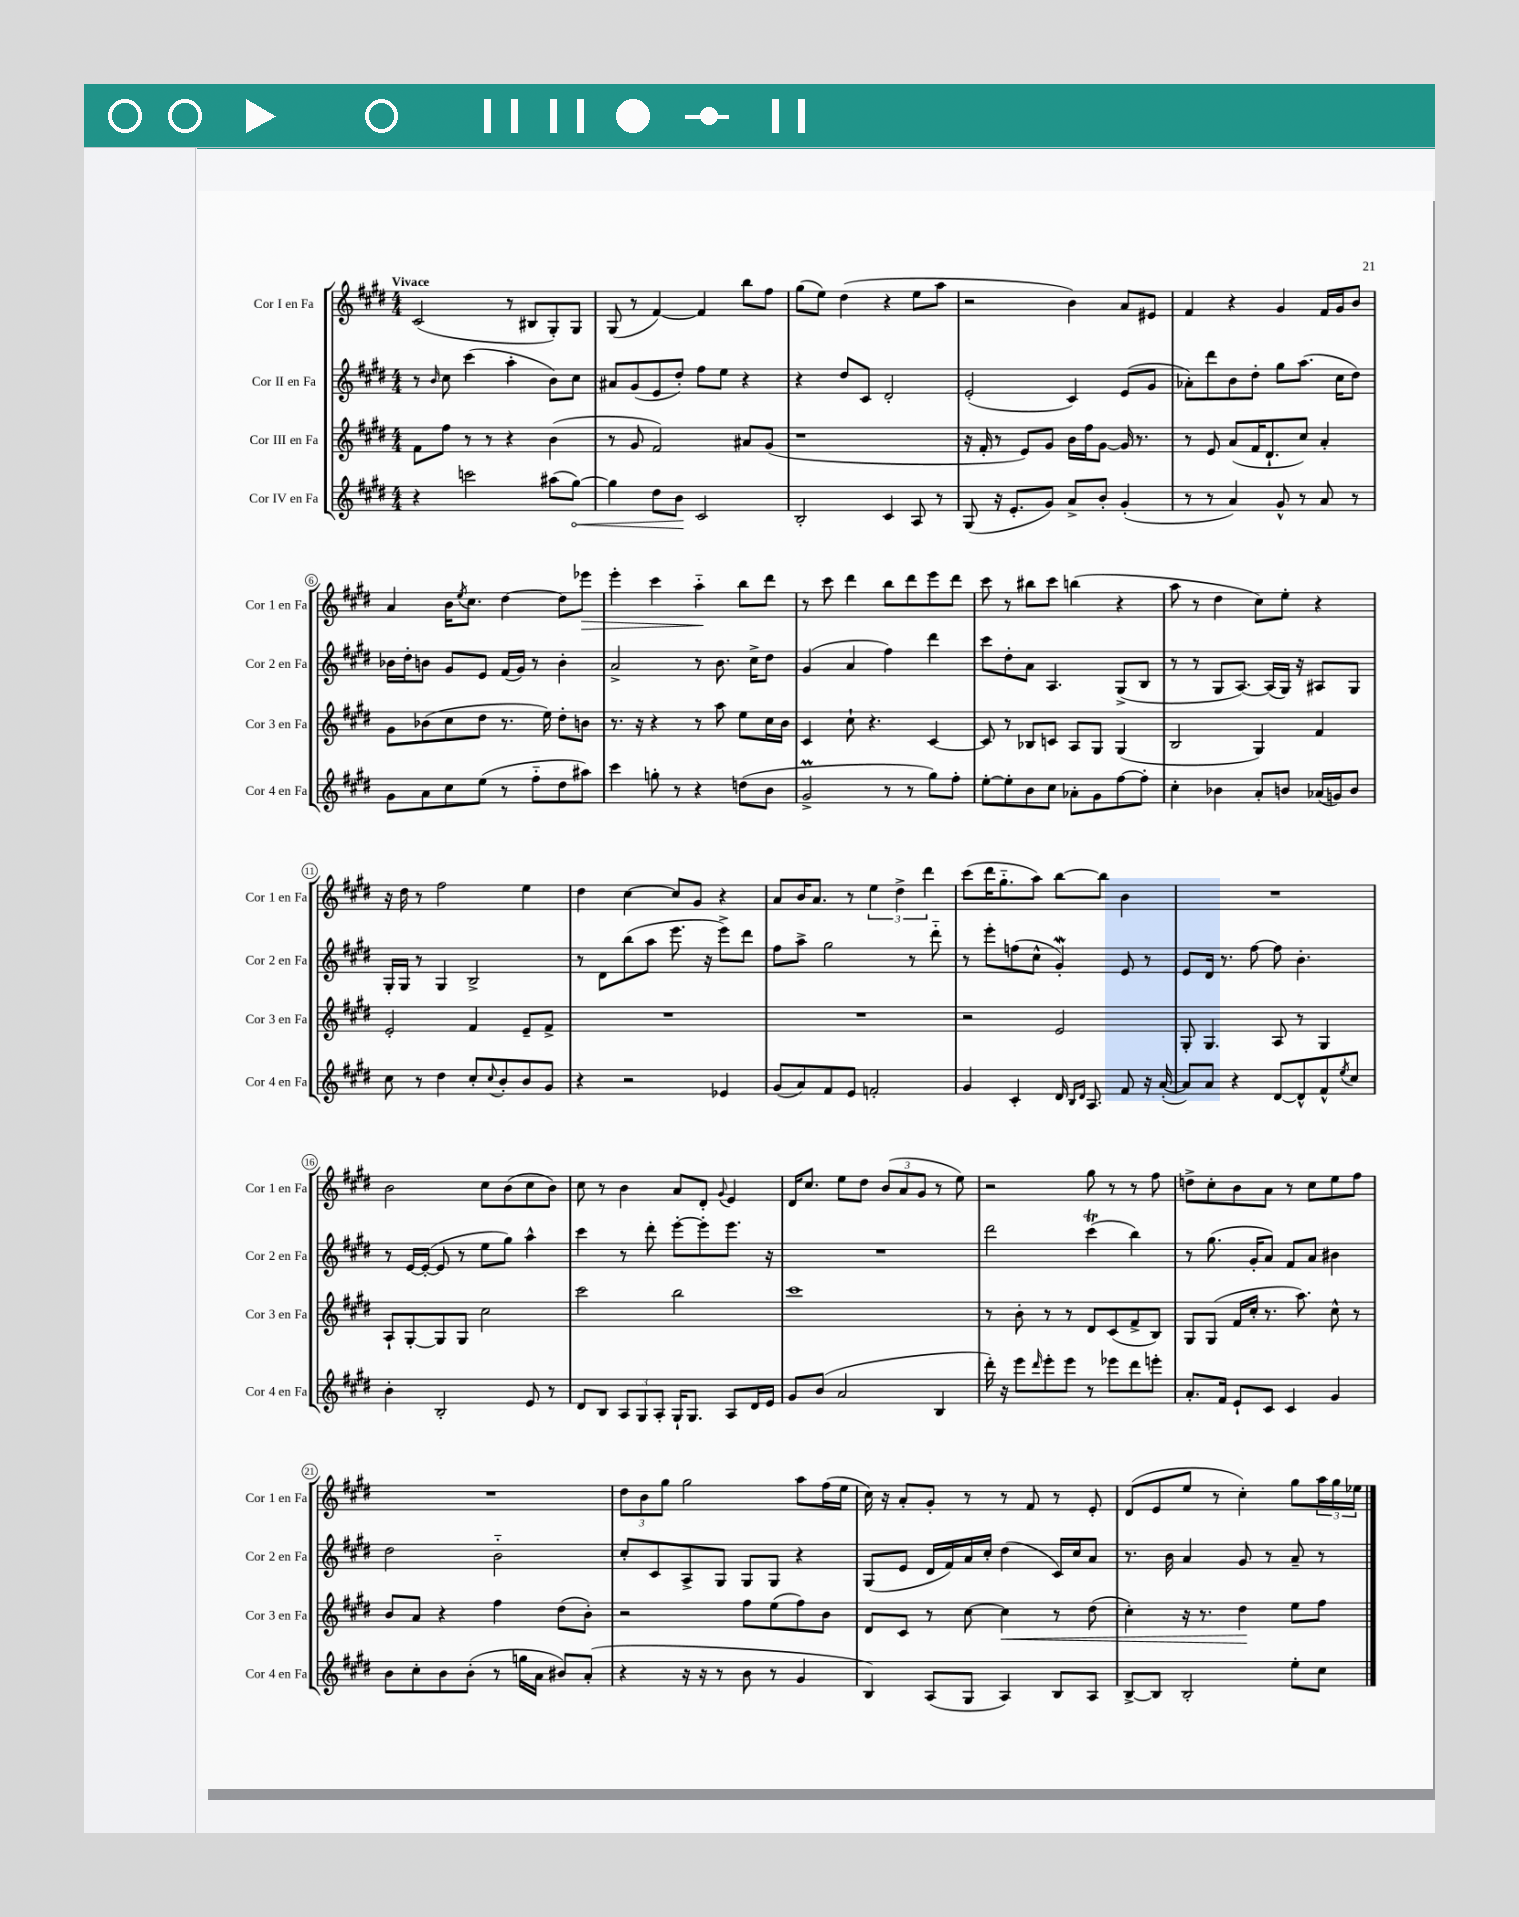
<<
\new StaffGroup <<
\new Staff = "s0" \with { instrumentName = "Cor I en Fa" shortInstrumentName = "Cor 1 en Fa" } {
    \clef treble \key e \major \numericTimeSignature \time 4/4 \tempo "Vivace"
    cis'2( r8 bis8 gis8-.) gis8 |
    gis8( r8 fis'4~) fis'4 b''8 fis''8 |
    gis''8( e''8) dis''4( r4 e''8 a''8 |
    r2 b'4) a'8 eis'8 |
    fis'4 r4 gis'4 fis'16 gis'16 b'8 |
    a'4 b'16 \acciaccatura { e''8 } cis''8. dis''4~ dis''8 ees'''8\> |
    e'''4-. cis'''4 a''4-_\! b''8 dis'''8 |
    r8 cis'''8 dis'''4 b''8 dis'''8 e'''8 dis'''8 |
    cis'''8 r8 bis''8 cis'''8 b''4( r4 |
    a''8 r8 dis''4 cis''8) e''8-. r4 |
    r16 dis''16 r8 fis''2 e''4 |
    dis''4 cis''4~ cis''8 gis'8 r4 |
    a'8 b'16 a'8. r8 \tuplet 3/2 { e''4 dis''4-> dis'''4 } |
    cis'''8( dis'''16 gis''8.-_ a''8) b''8~ b''8 b'4 |
    R1 |
    b'2 cis''8 b'8( cis''8 b'8) |
    cis''8 r8 b'4 a'8 dis'8-. \appoggiatura { gis'8 } e'4 |
    dis'16 cis''8. e''8 dis''8 \tuplet 3/2 { b'8( a'8 gis'8 } r8 e''8) |
    r2 gis''8 r8 r8 fis''8 |
    d''8-> cis''8-. b'8 a'8 r8 cis''8 e''8 fis''8 |
    R1 |
    \tuplet 3/2 { dis''8 b'8 gis''8 } gis''2 a''8 fis''16( e''16 |
    cis''16) r16 a'8-. gis'8-. r8 r8 fis'8 r8 e'8-. |
    dis'8( e'8 e''8 r8 cis''4-.) gis''8 \tuplet 3/2 { a''16 gis''16 ees''16 } \bar "|." |
}
\new Staff = "s1" \with { instrumentName = "Cor II en Fa" shortInstrumentName = "Cor 2 en Fa" } {
    \clef treble \key e \major \numericTimeSignature \time 4/4
    r8 \grace { b'16 } cis''8 cis'''4( a''4-. b'8) cis''8 |
    ais'8 gis'8( e'8 dis''8-.) fis''8 e''8 r4 |
    r4 dis''8 cis'8 dis'2-. |
    e'2-.( cis'4) e'8( gis'8 |
    aes'8-.) dis'''8 b'8 dis''8-. gis''8 a''8.( cis''16 dis''8) |
    bes'16 dis''16-. b'8 gis'8 e'8 fis'16( gis'16) r8 b'4-. |
    a'2-> r8 b'8. cis''16-> dis''8 |
    gis'4( a'4 fis''4) dis'''4 |
    cis'''8 dis''8-. a'8 a4. gis8->( b8 |
    r8 r8 gis8 a8.~) a16( gis16) r16 ais8 gis8 |
    gis16-. gis16 r8 gis4 b2-> |
    r8 dis'8 b''8( a''8 e'''8. r16 e'''8->) dis'''8 |
    fis''8 a''8-> gis''2 r8 dis'''8-_ |
    r8 e'''8-. f''8( cis''8-^ gis'4-.\mordent) e'8 r8 |
    e'8 dis'16 r8. fis''8~ fis''8 b'4.-. |
    r8 e'16~ e'16~-.( e'8 r8 e''8 gis''8) a''4-^ |
    cis'''4 r8 dis'''8-. e'''8~-. e'''8-. e'''8. r16 |
    R1 |
    dis'''2 cis'''4\trill( b''4) |
    r8 gis''8.( gis'16-. a'8) fis'8 a'8 bis'4 |
    dis''2 b'2-_ |
    cis''8-. cis'8 a8-> gis8 gis8 gis8 r4 |
    gis8( e'8 dis'16 fis'16) a'16 cis''16-. dis''4( cis'16) cis''16 a'8 |
    r8. b'16 a'4 gis'8 r8 a'8-- r8 \bar "|." |
}
\new Staff = "s2" \with { instrumentName = "Cor III en Fa" shortInstrumentName = "Cor 3 en Fa" } {
    \clef treble \key e \major \numericTimeSignature \time 4/4
    fis'8 fis''8 r8 r8 r4 b'4( |
    r8 gis'8 fis'2) ais'8 gis'8( |
    r1 |
    r16 fis'16-. r8 e'8) gis'8 b'16 fis''16 gis'8~ gis'16 r8. |
    r8 e'8 a'8( fis'16 dis'8.-! cis''8) a'4-. |
    gis'8 bes'8( cis''8 dis''8 r8. e''16) dis''8-. b'8 |
    r8. r16 r4 r8 a''8 e''8 cis''16 b'16 |
    cis'4 cis''8-! r4. cis'4~ |
    cis'8 r8 bes8 c'8 a8 gis8 gis4( |
    b2 gis4) fis'4 |
    e'2-. fis'4 e'8-- fis'8-> |
    R1 |
    R1 |
    r2 e'2 |
    gis8-. gis4. a8 r8 gis4 |
    a8-! gis8~-. gis8 gis8 cis''2 |
    cis'''2 b''2 |
    cis'''1 |
    r8 b'8-. r8 r8 dis'8 cis'8( fis'8-> b8) |
    gis8 gis8( fis'16 cis''16-. r8. a''8.) cis''8-^ r8 |
    b'8 a'8 r4 fis''4 dis''8( b'8-.) |
    r2 fis''8 e''8( fis''8) b'8 |
    dis'8 cis'8 r8 cis''8~ cis''4\< r8 dis''8( |
    cis''4-.) r16 r8. dis''4\! e''8 fis''8 \bar "|." |
}
\new Staff = "s3" \with { instrumentName = "Cor IV en Fa" shortInstrumentName = "Cor 4 en Fa" } {
    \clef treble \key e \major \numericTimeSignature \time 4/4
    r4 c'''2 ais''8( \once \override Hairpin.circled-tip = ##t gis''8~\<) |
    gis''4 dis''8 b'8\! cis'2 |
    b2-. cis'4 a8 r8 |
    gis8( r16 e'8.-. gis'8) a'8-> b'8-. gis'4-.( |
    r8 r8 a'4) gis'8-^ r8 a'8 r8 |
    gis'8 a'8 cis''8 e''8( r8 fis''8-_ dis''8 ais''8) |
    cis'''4 g''8-. r8 r4 d''8( b'8 |
    gis'2->\prall r8 r8 gis''8) fis''8-. |
    e''8~-. e''8-. b'8 cis''8 aes'8-. gis'8 fis''8~ fis''8-. |
    cis''4-. bes'4 a'8-. b'8 aes'16( g'16) b'8 |
    cis''8 r8 dis''4 cis''8-. \appoggiatura { cis''8 } b'8-. b'8 gis'8 |
    r4 r2 ees'4 |
    gis'8( a'8) fis'8 e'8 f'2-. |
    gis'4 cis'4-. dis'16 \grace { b16 dis'16 } a8. fis'8 r16 a'16~-.( |
    a'8) a'8 r4 dis'8~ dis'8-^ fis'8-^ \acciaccatura { e''8 } cis''8 |
    b'4-. b2-. e'8 r8 |
    dis'8 b8 \tuplet 3/2 { a8 gis8 a8-. } gis16-! gis8. a8 dis'16 e'16 |
    gis'8 b'8( a'2 b4 |
    dis'''16-.) r16 e'''8 \grace { dis'''16 } e'''8-. e'''8 r8 ees'''8 dis'''8 e'''8-. |
    a'8.-. fis'16 e'8-! cis'8 cis'4 gis'4 |
    b'8 cis''8-. b'8 b'8-.( r8 g''16 a'16 bis'8) a'8-.( |
    r4 r16 r16 r8 b'8 r8 gis'4 |
    b4) a8( gis8 a4) b8 a8 |
    b8~-> b8 b2-. e''8-. cis''8 \bar "|." |
}
>>
>>
\layout { \context { \Score \override BarNumber.stencil = #(make-stencil-circler 0.1 0.3 ly:text-interface::print) } }
